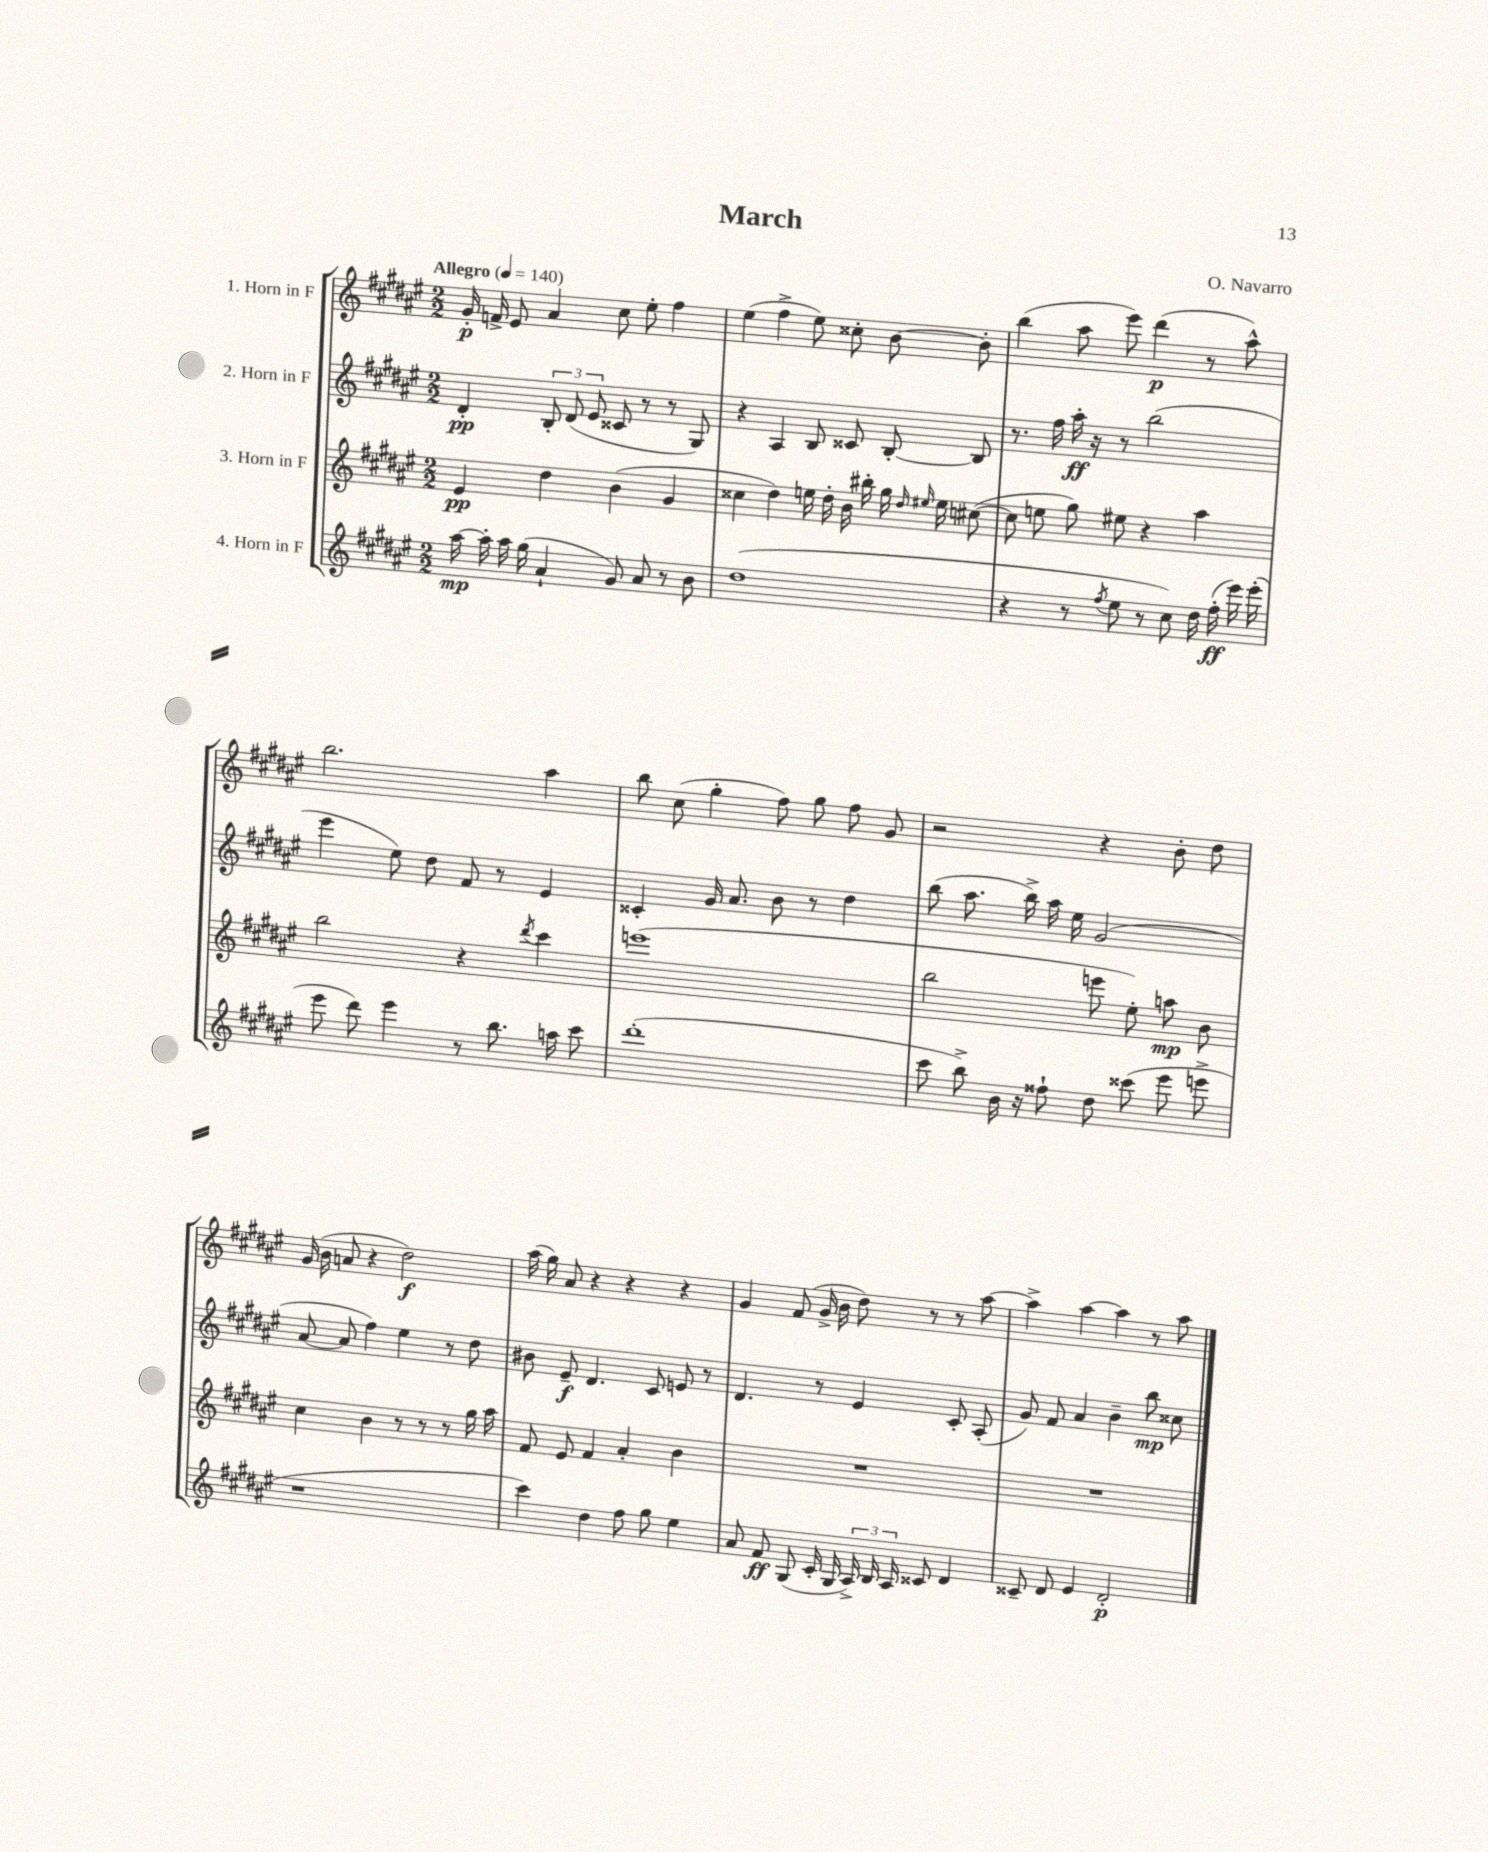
\header { title = "March" composer = "O. Navarro" }
<<
\new StaffGroup <<
\new Staff = "s0" \with { instrumentName = "1. Horn in F" } {
    \clef treble \key fis \major \numericTimeSignature \time 2/2 \tempo "Allegro" 4 = 140
    \autoBeamOff gis'16-.\p f'16-> eis'8 ais'4 cis''8 eis''8-. fis''4 |
    eis''4( fis''4-> eis''8) cisis''8-. b'8~ b'8-. |
    b''4( ais''8 eis'''8) dis'''4\p( r8 ais''8-^) |
    b''2. ais''4 |
    b''8 cis''8( gis''4-. fis''8) gis''8 fis''8 gis'8 |
    r2 r4 b'8-. dis''8 |
    gis'16( b'16 a'8 r4 dis''2\f) |
    ais''16( gis''16) ais'8 r4 r4 r4 |
    gis'4 fis'8( gis'16-> b'16 dis''8) r8 r8 ais''8~ |
    ais''4-> ais''4~ ais''4 r8 ais''8 \bar "|." |
}
\new Staff = "s1" \with { instrumentName = "2. Horn in F" } {
    \clef treble \key fis \major \numericTimeSignature \time 2/2
    \autoBeamOff dis'4-.\pp \tuplet 3/2 { b8-. dis'8( eis'8 } cisis'8 r8 r8 gis8) |
    r4 ais4 b8 cisis'8 b8~-. b8 |
    r8. fis''16 ais''16-.\ff r16 r8 b''2( |
    eis'''4 eis''8) dis''8 fis'8 r8 eis'4 |
    cisis'4-. gis'16 ais'8. b'8 r8 dis''4 |
    b''8( ais''8. b''16->) ais''16 eis''16 gis'2( |
    ais'8~ ais'8 fis''4) eis''4 r8 dis''8 |
    bis'8 eis'8--\f dis'4. cis'8 e'8 r8 |
    dis'4. r8 eis'4 cis'8-. ais8-.( |
    gis'8) fis'8 ais'4 b'4-- b''8\mp cisis''8 \bar "|." |
}
\new Staff = "s2" \with { instrumentName = "3. Horn in F" } {
    \clef treble \key fis \major \numericTimeSignature \time 2/2
    \autoBeamOff eis'4\pp dis''4 b'4( gis'4 |
    cisis''4 dis''4) e''16 dis''16-. b'16 bis''16-. gis''16 \grace { dis''16 eis''16 } eis''16 cis''8~( |
    cis''8 e''8 gis''8) eis''8 r4 ais''4 |
    b''2 r4 \acciaccatura { dis'''8 } cis'''4 |
    e'''1( |
    b''2 e'''8 eis''8-.) a''8\mp b'8 |
    cis''4 b'4 r8 r8 r8 gis''16 ais''16 |
    fis'8 eis'8 fis'4 ais'4-. b'4 |
    R1 |
    R1 \bar "|." |
}
\new Staff = "s3" \with { instrumentName = "4. Horn in F" } {
    \clef treble \key fis \major \numericTimeSignature \time 2/2
    \autoBeamOff ais''16~\mp ais''16-. ais''16 gis''16( ais'4-! gis'8) ais'8 r8 b'8 |
    dis''1( |
    r4 r8 \acciaccatura { fis''8 } eis''8 r8 cis''8) dis''16 fis''16-.\ff( eis'''16) eis'''16-.( |
    eis'''8 dis'''8) eis'''4 r8 b''8. a''16 cis'''8 |
    dis'''1-.( |
    cis'''8 b''8->) b'16 r16 fisis''8-! dis''8 cisis'''8( eis'''8 e'''8-> |
    r1 |
    cis'''4) dis''4 fis''8 gis''8 eis''4 |
    ais'8 fis'8\ff gis8( cis'16-. gis16 \tuplet 3/2 { ais16->) b16 ais16 } cisis'8 dis'4 |
    cisis'8-- dis'8 eis'4 dis'2-.\p \bar "|." |
}
>>
>>
\layout { \context { \Score \remove "Bar_number_engraver" } }
